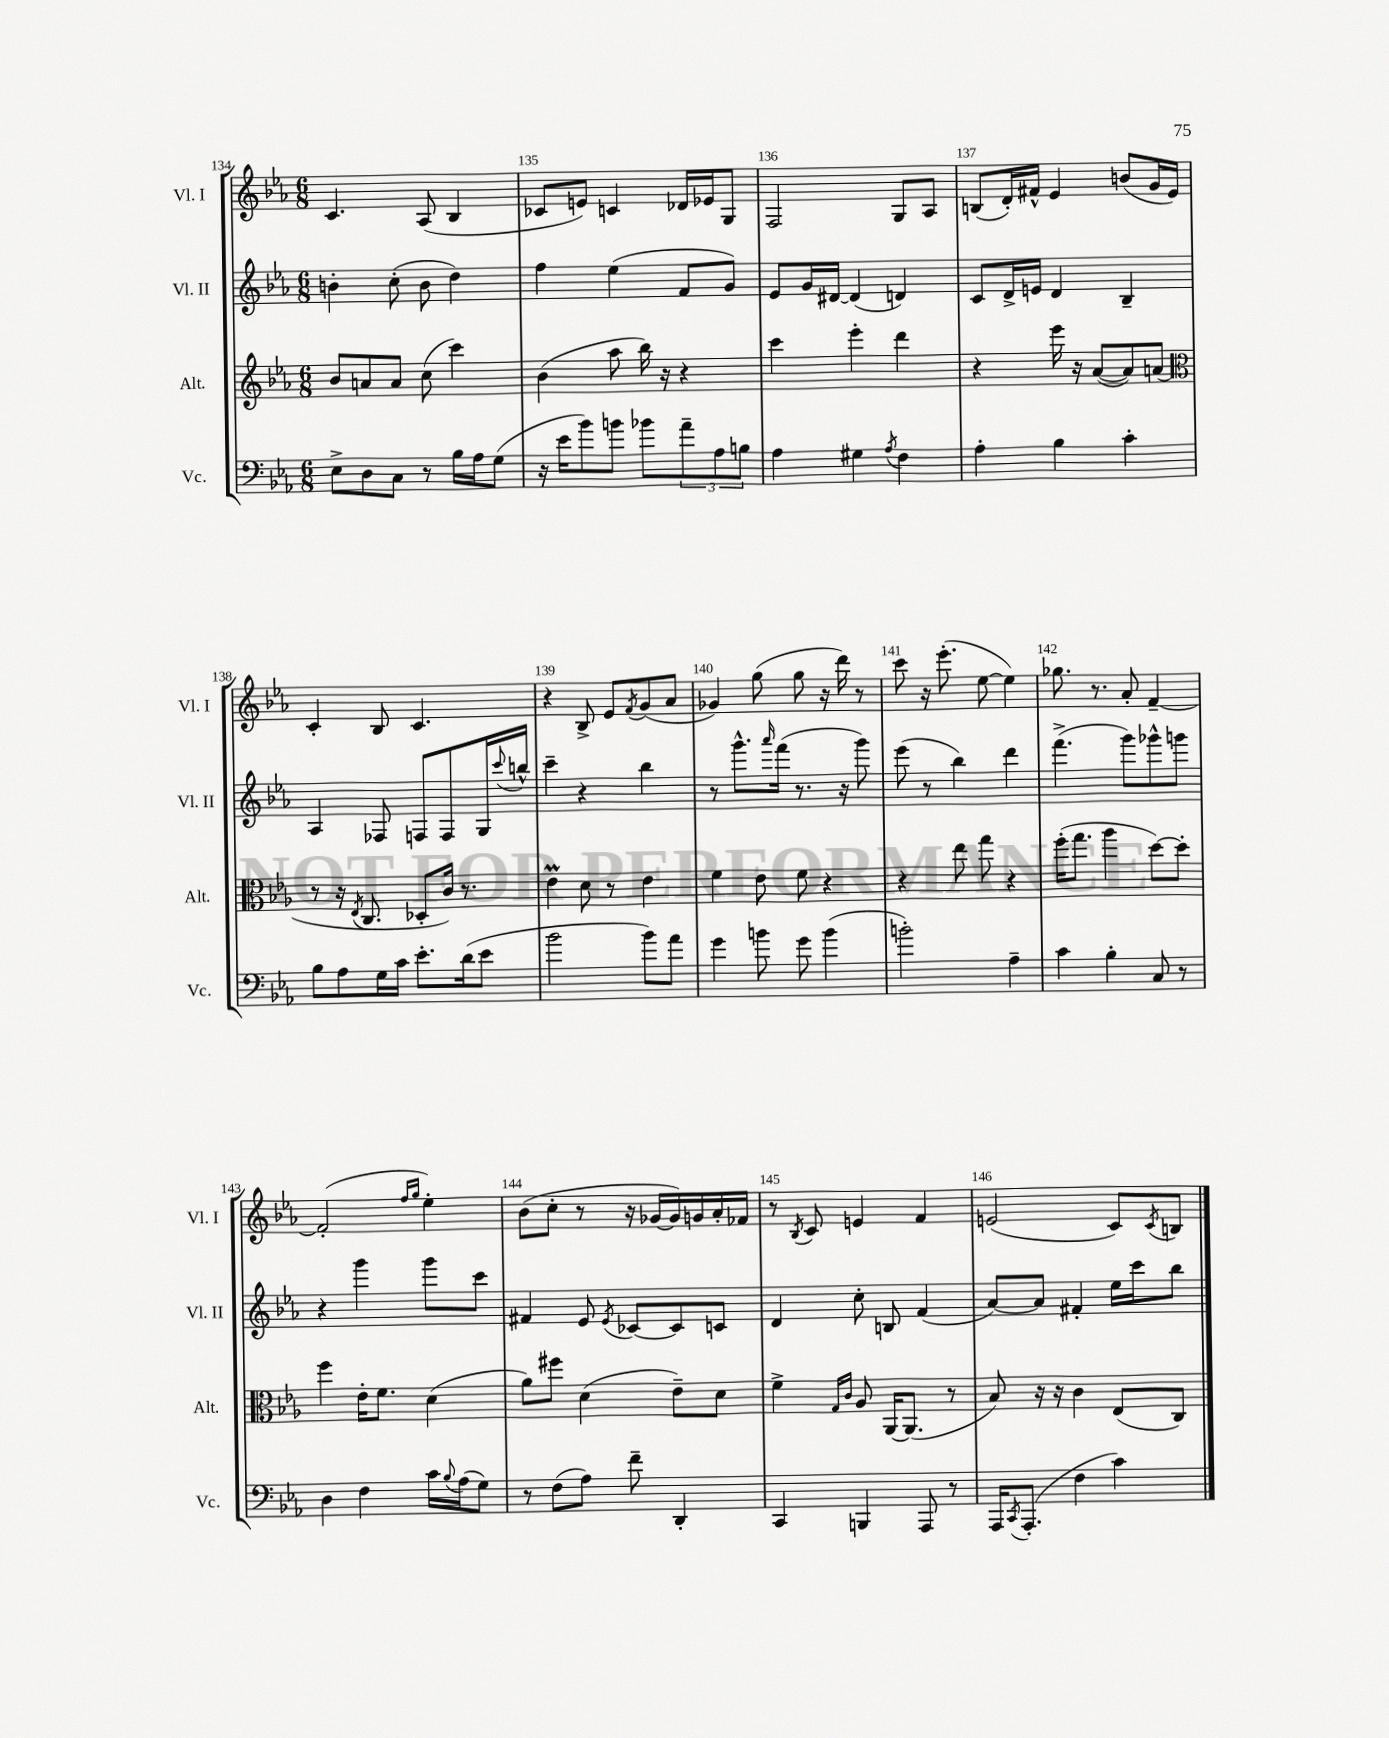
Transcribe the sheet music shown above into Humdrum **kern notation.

**kern	**kern	**kern	**kern
*part4	*part3	*part2	*part1
*staff4	*staff3	*staff2	*staff1
*I"Vc.	*I"Alt.	*I"Vl. II	*I"Vl. I
*I'Vc.	*I'Alt.	*I'Vl. II	*I'Vl. I
*clefF4	*clefG2	*clefG2	*clefG2
*k[b-e-a-]	*k[b-e-a-]	*k[b-e-a-]	*k[b-e-a-]
*M6/8	*M6/8	*M6/8	*M6/8
=134	=134	=134	=134
8E-^\L	8b-/L	4bn'\	4.c/
8D\	8an/	.	.
8C\J	8a/J	(8cc'\	.
8r	(8cc\	8b\	(8A-/
16B-\LL	4ccc\)	4dd\)	4B-/
16A-\J	.	.	.
(8G\J	.	.	.
=135	=135	=135	=135
16r	(4b-\	4ff\	8c-X/L
16e-\KL	.	.	.
8b-\)	.	.	8en/J)
8bn\J	8aa-\	(4ee-\	4cn/
8b-X\L	16bb-\)	.	.
.	16r	.	.
12a-~\	4r	8f/L	16d-X/LL
.	.	.	16e-X/J
12A-\	.	.	.
.	.	8g/J)	8G/J
12Bn\J	.	.	.
=136	=136	=136	=136
4A-\	4ccc\	8e-/L	2F/
.	.	16g/L	.
.	.	[16d#X/JJ	.
4G#X\	4eee-'\	(4d#/]	.
8qA-/	.	.	.
4F\	4ddd\	4dn/)	8G/L
.	.	.	8A-/J
=137	=137	=137	=137
4A-'\	4r	8c/L	(8Bn/L
.	.	16d^/L	16d'/L)
.	.	16en/JJ	16f#X^^/JJ
4B-\	16eee-\	4d/	4e-/
.	16r	.	.
.	([8a-/L	.	.
4c'\	8a-/])	4B-~/	(8bn/L
.	(8an/J	.	16g/L
.	.	.	16e-/JJ)
!!LO:LB:g=z
=138	=138	=138	=138
*	*clefC3	*	*
8B-\L	8r	4A-/	4c'/
8A-\	16r	.	.
.	8qE-/	.	.
.	8.C/	.	.
16G\L	.	8F-X/	8B-/
16c\JJ	.	.	.
8.e-'\L	8D-X'/L	8Fn/L	4.c/
.	16c/Jk)	8F/	.
(16d\k	8.r	.	.
8e-\J	.	16G/L	.
.	.	8qqccc/	.
.	.	16bbn^^/JJ	.
=139	=139	=139	=139
2b-\	4e-M\	4ccc~\	4r
.	8d\	4r	8B-^/
.	8r	.	8e-/L
.	.	.	8qf/
8b-\L)	4e-\	4bb-\	(8g/
8a-\J	.	.	8a-/J
=140	=140	=140	=140
4g\	4f\	8r	4g-X/)
.	.	8.ggg^^\L	.
8bn\	8e-\	.	(8gg\
.	.	16qqaaa-/	.
.	.	(16fff\Jk	.
8g\	8f\	8.r	8gg\
(4b\	4r	.	16r
.	.	16r	16ddd\)
.	.	8ggg\)	8r
=141	=141	=141	=141
2bn'\)	4r	(8eee-\	8ccc\
.	.	8r	16r
.	.	.	(8.eee-'\
.	8ee-\	4bb-\)	.
.	8gg\	.	[8ee-\
4A-~\	4r	4ddd\	4ee-\])
=142	=142	=142	=142
4c\	(16ff'\KL	(4.fff^\	8.gg-X\
.	8.gg\J	.	.
.	.	.	8.r
4B-'\	4aa-\	.	.
.	.	8ggg\L)	8a-'/
8C/	[8dd\L)	8ggg-X^^\	[4f~/
8r	8dd'\J]	8gggn\J	.
!!LO:LB:g=z
=143	=143	=143	=143
4D\	4ff\	4r	(2f'/]
4F\	16e-'\KL	4ggg\	.
.	8.f\J	.	.
.	.	.	16qqff/LL
.	.	.	16qqgg/JJ
16c\LL	(4d\	8ggg\L	4ee-'\)
8qqB-/	.	.	.
(16A-\J	.	.	.
8G\J)	.	8ccc\J	.
=144	=144	=144	=144
8r	8a-\L)	4f#X/	(8b-\L
(8F\L	8ff#X\J	.	8cc'\J
8A-\J)	(4d\	8e-/	8r
.	.	8qe-/	.
8f~\	.	[8c-X/L	16r
.	.	.	[16g-X/LL
4DD'/	8e-~\L)	8c-/]	16g-/])
.	.	.	16gn/
.	8d\J	8cn/J	16a-'/
.	.	.	16f-X/JJ
=145	=145	=145	=145
4CC/	4f^\	4d/	8r
.	.	.	8qB-/
.	.	.	8c/
.	16qqG/LL	.	.
.	16qqc/JJ	.	.
4BBBn/	8A-/	8cc'\	4en/
.	[16AA-/KL	8Bn/	.
.	(8.AA-/J]	.	.
8AAA-/	.	(4f/	4f/
8r	8r	.	.
=146	=146	=146	=146
16AAA-/KL	8B-/)	[8a-/L)	(2en/
8qCC/	.	.	.
(8.AAA-'/J	.	.	.
.	16r	8a-/J]	.
.	16r	.	.
4F\	4c\	4f#X'/	.
4c\)	(8E-/L	16ee-\LL	8c/L)
.	.	16ccc\J	.
.	.	.	8qc/
.	8C/J)	8bb-\J	8Bn/J
==	==	==	==
*-	*-	*-	*-
